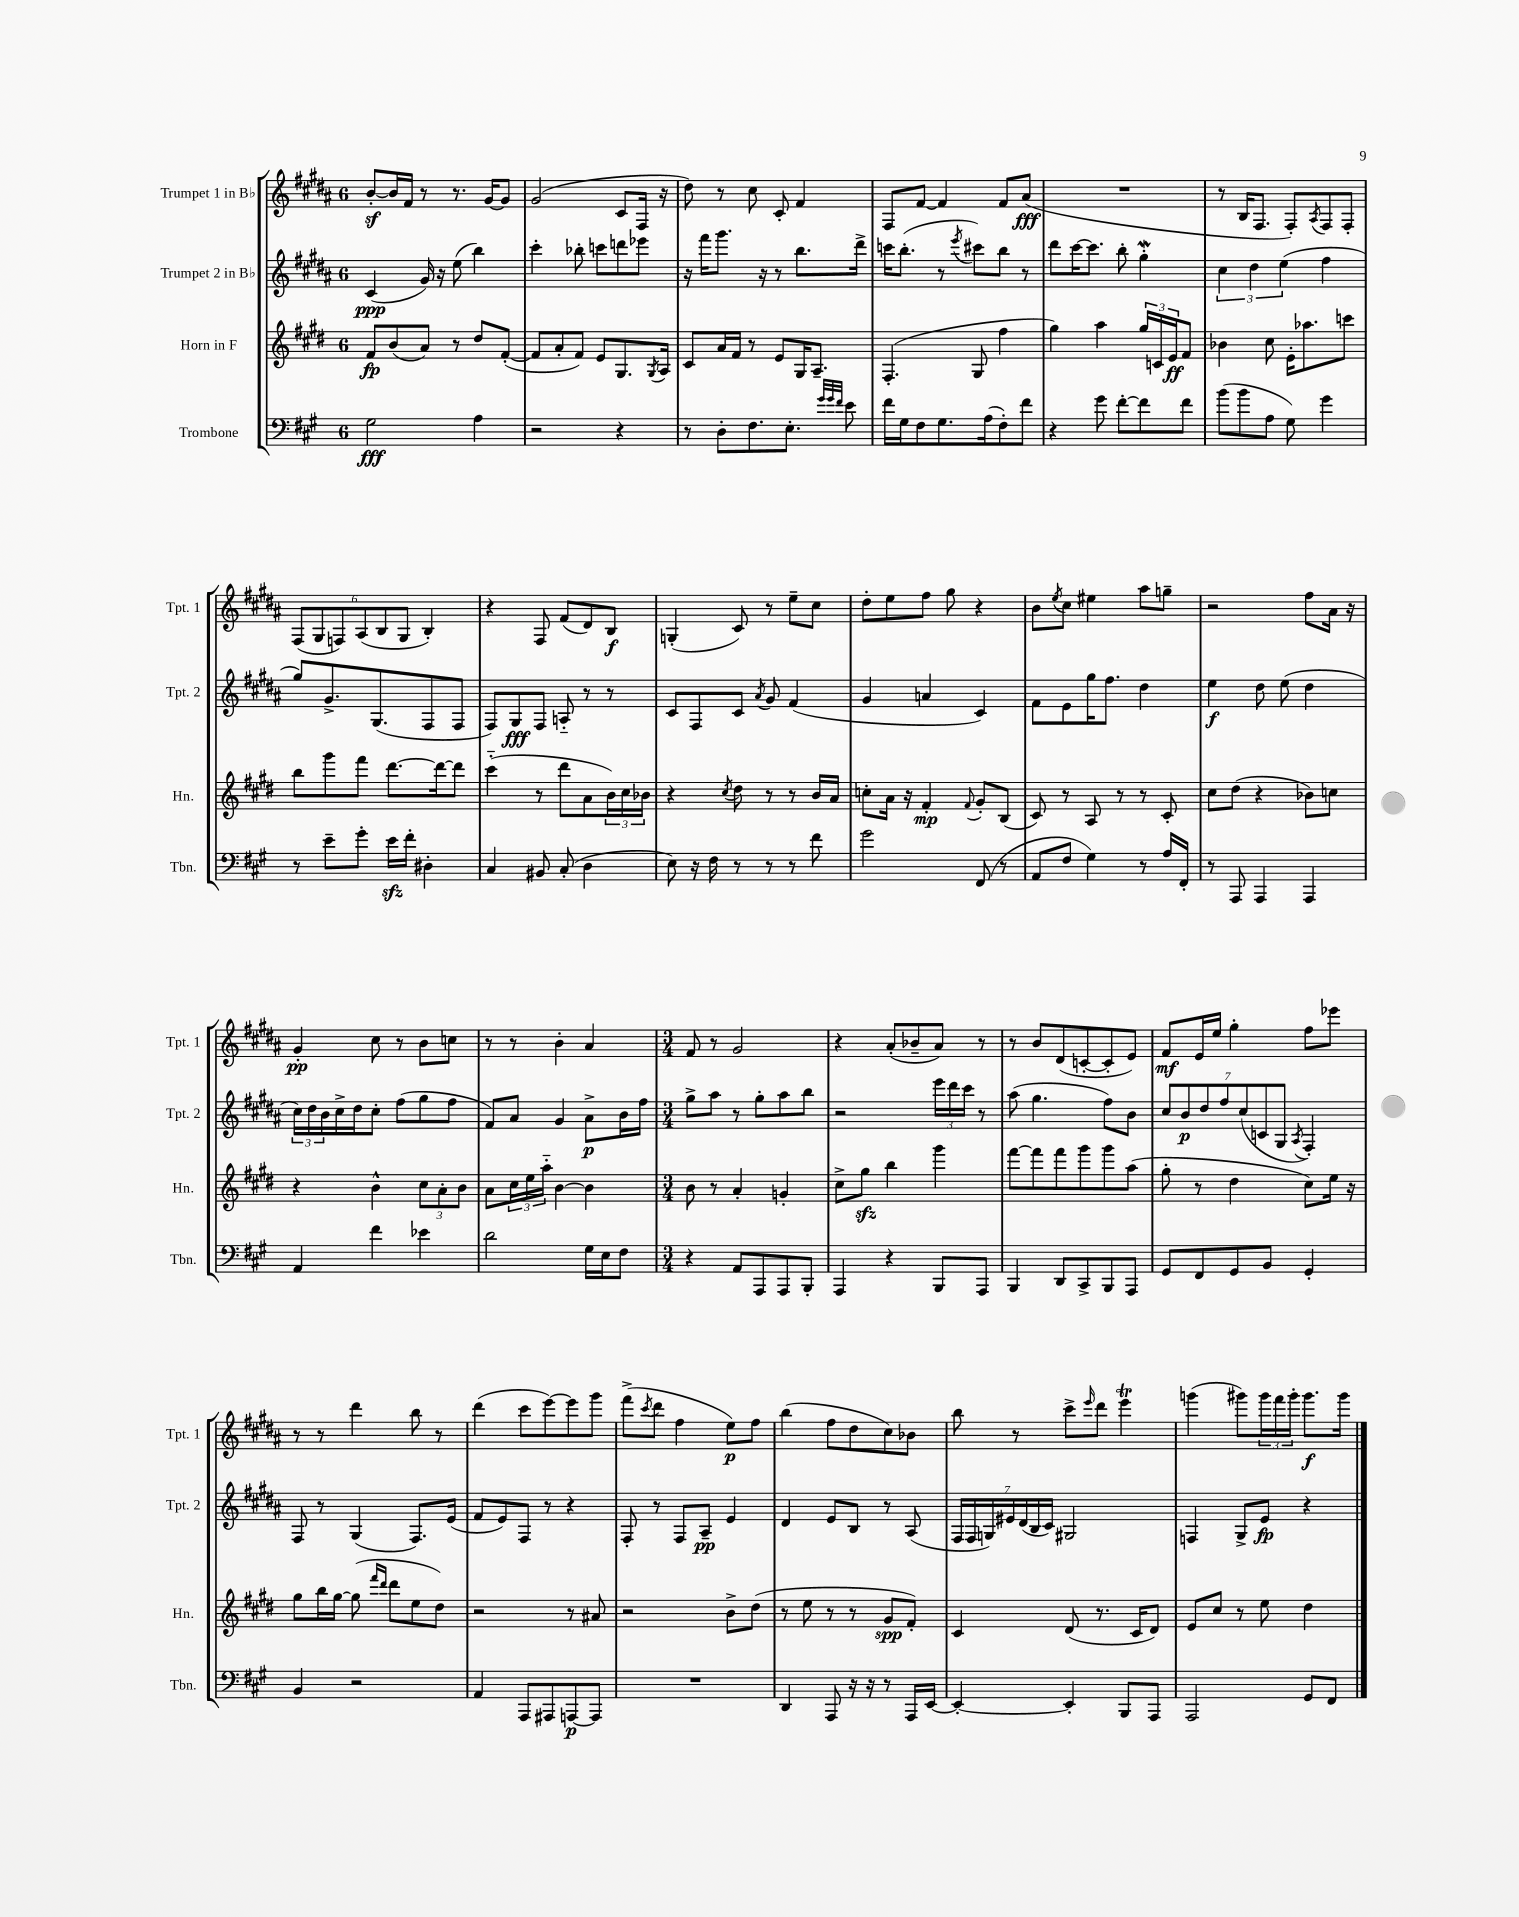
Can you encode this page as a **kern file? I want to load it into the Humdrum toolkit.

**kern	**kern	**kern	**kern
*staff4	*staff3	*staff2	*staff1
*clefF4	*clefG2	*clefG2	*clefG2
*k[f#c#g#]	*k[f#c#g#d#]	*k[f#c#g#d#a#]	*k[f#c#g#d#a#]
*M6/8	*M6/8	*M6/8	*M6/8
2G#\	8f#/L	(4c#/	[8b'/L
.	(8b/	.	16b/]L
.	.	.	16f#/JJ
.	8a/J)	16g#/)	8r
.	.	16r	.
.	8r	(8ee\	8.r
4A\	8dd#/L	4bb\)	.
.	.	.	[16g#/LK
.	([8f#'/J	.	8g#/]J
=	=	=	=
2r	8f#/]L	4ccc#'\	(2g#/
.	8a'/	.	.
.	8f#/J)	8bb-'\	.
.	8e/L	8ccc\L	.
4r	8.G#/	8ddd\	8c#/L
.	.	8eee-\J	16F#/Jk
.	8qG#/	.	.
.	16A/Jk	.	16r
=	=	=	=
8r	8c#/L	16r	8dd#\)
.	.	16fff#\LK	.
8D'\L	16a/L	8.ggg#\J	8r
.	16f#/JJ	.	.
8.F#\	8r	.	8cc#\
.	.	16r	.
.	8e/L	8r	8c#'/
8.E'\J	.	.	.
.	16G#/K	8.bb\L	4f#/
.	8.A~/J	.	.
32qqg#/LLL	.	.	.
32qqg#/	.	.	.
32qqf#/JJJ	.	.	.
8e\	.	.	.
.	.	16ddd#^\Jk	.
=	=	=	=
16f#\LL	(4.F#'/	16ccc\LK	8F#/L
16G#\J	.	(8.bb'\J	.
8F#\	.	.	[8f#/J
8.G#\	.	8r	4f#/]
.	.	8qeee/	.
.	8G#/	8ccc#\L)	.
(16A\k	.	.	.
8F#'\)	4ff#\	8bb\J	8f#/L
8f#\J	.	8r	(8a#/J
=	=	=	=
4r	4gg#\)	8ddd#\L	2.r
.	.	[16ccc#\K	.
.	.	8.ccc#\]J	.
8g#\	4aa\	.	.
[8f#'\L	.	8bb'\	.
8f#\]	24gg#/LL	4gg#'\	.
.	24c/	.	.
.	24e/J	.	.
8f#\J	8f#/J	.	.
=	=	=	=
(8b\L	4b-\	6cc#\	8r
8b\	.	.	16B/LK
.	.	6dd#\	.
.	.	.	8.F#/J
8A\J	8cc#\	.	.
.	.	(6ee\	.
8G#\)	16e'\LK	.	8F#'/L)
.	8.aa-\	.	.
.	.	.	8qA#/
4g#\	.	4ff#\	8F#/
.	8ccc\J	.	8F#'/J
=	=	=	=
8r	8bb\L	8gg#/L)	(12F#/L
.	.	.	12G#/
8e~\L	8ggg#\	8.g#^/	.
.	.	.	12F/)
8g#'\J	8fff#\J	.	(12A#/
.	.	(8.G#/	.
.	.	.	12B/
16e\LL	[8.ddd#\L	.	.
.	.	.	12G#/J
16f#'\JJ	.	.	.
4D#'\	.	8F#/	4B'/)
.	16ddd#\_k	.	.
.	8ddd#\]J	8F#/J	.
=	=	=	=
4C#/	(4ccc#'~\	8F#/L)	4r
.	.	8G#/	.
8BB#/	8r	8F#/J	8F#/
(8C#'/	8ddd#\L	8A'~/	(8f#/L
4D\	8a\	8r	8d#/)
.	24b\L)	8r	8B/J
.	24cc#\	.	.
.	24b-\JJ	.	.
=	=	=	=
8E\)	4r	8c#/L	(4G'/
16r	.	8F#/	.
16F#\	.	.	.
.	8qcc#/	.	.
8r	8dd#\	8c#/J	8c#/)
.	.	8qa#/	.
8r	8r	8g#/	8r
8r	8r	(4f#/	8ee~\L
8f#\	16b/LL	.	8cc#\J
.	16a/JJ	.	.
=	=	=	=
2g#\	8cc'\L	4g#/	8dd#'\L
.	16a\Jk	.	8ee\
.	16r	.	.
.	4f#'/	4a/	8ff#\J
.	.	.	8gg#\
.	8qqf#/	.	.
(8FF#/	8g#'/L	4c#/)	4r
8r	(8B/J	.	.
=	=	=	=
8AA/L	8c#/)	8f#\L	8b\L
.	.	.	8qee/
8F#/J	8r	8e\	8cc#\J
4G#\)	8A/	16gg#\K	4ee#\
.	.	8.ff#\J	.
.	8r	.	.
8r	8r	4dd#\	8aa#\L
16A/LL	8c#'/	.	8gg~\J
16FF#'/JJ	.	.	.
=	=	=	=
8r	8cc#\L	4ee\	2r
8AAA/	(8dd#\J	.	.
4AAA/	4r	8dd#\	.
.	.	(8ee\	.
4AAA/	8b-\L)	4dd#\	8ff#\L
.	8cc\J	.	16a#\Jk
.	.	.	16r
=	=	=	=
4AA/	4r	24cc#\LL)	4g#'/
.	.	24dd#\	.
.	.	24b\	.
.	.	16cc#^\	.
.	.	16dd#\J	.
4f#\	4b^^\	8cc#'\J	8cc#\
.	.	(8ff#\L	8r
4e-\	12cc#\L	8gg#\	8b\L
.	12a'\	.	.
.	.	8ff#\J	8cc\J
.	12b\J	.	.
=	=	=	=
2d\	8a\L	8f#/L)	8r
.	24cc#\L	8a#/J	8r
.	24ee\	.	.
.	24aa'~\JJ	.	.
.	[4b\	4g#/	4b'\
16G#\LL	4b\]	8a#^\L	4a#/
16E\J	.	.	.
8F#\J	.	16b\L	.
.	.	16ff#\JJ	.
=	=	=	=
*M3/4	*M3/4	*M3/4	*M3/4
4r	8b\	8gg#^\L	8f#/
.	8r	8aa#\J	8r
8AA/L	4a'/	8r	2g#/
8AAA/	.	8gg#'\L	.
8AAA/	4g'/	8aa#\	.
8BBB'/J	.	8bb\J	.
=	=	=	=
4AAA/	8cc#^\L	2r	4r
.	8gg#\J	.	.
4r	4bb\	.	(8a#'/L
.	.	.	8b-~/
8BBB/L	4ggg#\	24eee\LL	8a#/J)
.	.	24ddd#\	.
.	.	24ccc#\JJ	.
8AAA/J	.	8r	8r
=	=	=	=
4BBB/	[8fff#\L	(8aa#\	8r
.	8fff#\]	4.gg#\	8b/L
8DD/L	8fff#\	.	(8d#/
8CC#^/	8ggg#\	.	[8c'/
8BBB/	8ggg#\	8ff#\L)	8c'/]
8AAA/J	(8aa\J	8b\J	8e/J)
=	=	=	=
8GG#/L	8gg#'\	14cc#/L	8f#/L
.	.	14b/	.
8FF#/	8r	.	16e/L
.	.	14dd#/	.
.	.	.	16ee/JJ
.	.	14ff#/	.
8GG#/	4dd#\	.	4gg#'\
.	.	(14cc#/	.
.	.	14c/	.
8BB/J	.	.	.
.	.	14G#/J	.
.	.	8qA#/	.
4GG#'/	8cc#\L)	4F#'/)	8ff#\L
.	16ee\Jk	.	8eee-\J
.	16r	.	.
=	=	=	=
4BB/	8gg#\L	8F#/	8r
.	16bb\L	8r	8r
.	[16gg#\JJ	.	.
2r	(8gg#\]	(4G#/	4ddd#\
.	16qqfff#/LL	.	.
.	16qqddd#/JJ	.	.
.	8ddd#\L	.	.
.	8ee\	8.F#/L)	8bb\
.	8dd#\J)	.	8r
.	.	(16e/Jk	.
=	=	=	=
4AA/	2r	8f#/L	(4ddd#\
.	.	8e/)	.
8AAA/L	.	8F#/J	8ccc#\L
8AAA#/	.	8r	[8eee\)
[8AAA/	8r	4r	8eee\]
8AAA/]J	8a#/	.	8ggg#\J
=	=	=	=
2.r	2r	8F#'/	(8fff#^\L
.	.	.	8qccc#/
.	.	8r	8ddd#\J
.	.	8F#/L	4ff#\
.	.	8A#~/J	.
.	8b^\L	4e/	8ee\L)
.	(8dd#\J	.	8ff#\J
=	=	=	=
4DD/	8r	4d#/	(4bb\
.	8ee\	.	.
8AAA/	8r	8e/L	8ff#\L
16r	8r	8B/J	8dd#\
16r	.	.	.
8r	8g#/L	8r	8cc#\)
16AAA/LL	8f#'/J)	(8A#/	8b-\J
[16EE/JJ	.	.	.
=	=	=	=
4EE'/_	4c#/	28F#/LL	8bb\
.	.	28F#/	.
.	.	28G/)	.
.	.	28e#/	.
.	.	.	8r
.	.	(28d#/	.
.	.	28B/	.
.	.	28c#/JJ)	.
4EE'/]	(8d#/	2G#/	8ccc#^\L
.	.	.	16qqeee/
.	8.r	.	8ddd#\J
8BBB/L	.	.	4eee\
.	16c#/LK	.	.
8AAA/J	8d#/J)	.	.
=	=	=	=
2AAA/	8e/L	4F/	(4ggg\
.	8cc#/J	.	.
.	8r	8G#^/L	8ggg#\L)
.	8ee\	8e/J	24ggg#\L
.	.	.	24fff#\
.	.	.	24ggg#'\JJ
8GG#/L	4dd#\	4r	8.ggg#\L
8FF#/J	.	.	.
.	.	.	16ggg#\Jk
==	==	==	==
*-	*-	*-	*-
